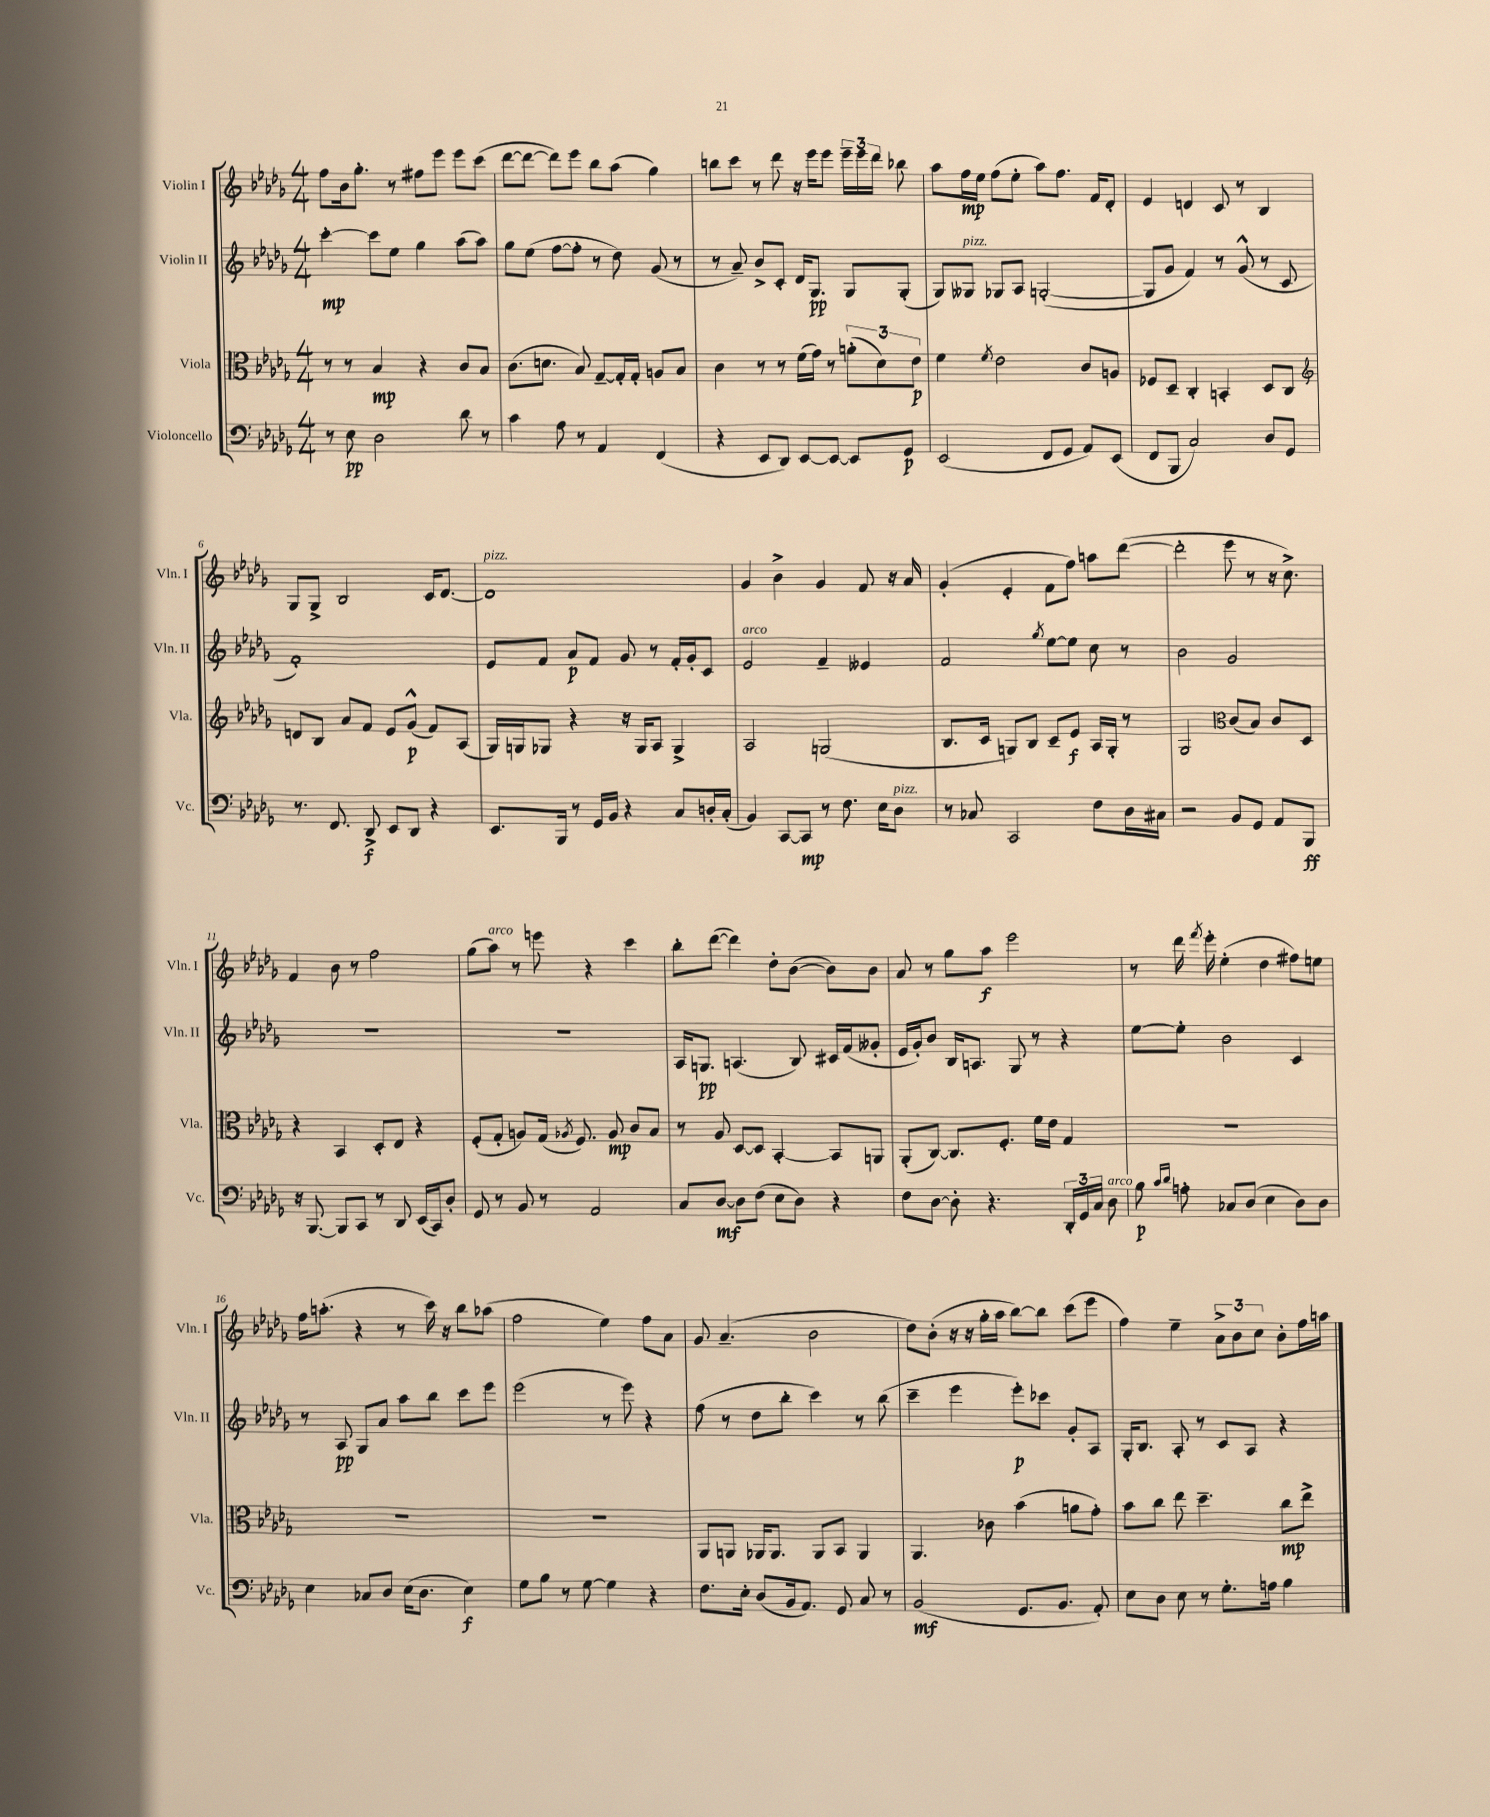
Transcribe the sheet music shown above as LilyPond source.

<<
\new StaffGroup <<
\new Staff = "s0" \with { instrumentName = "Violin I" shortInstrumentName = "Vln. I" } {
    \clef treble \key des \major \numericTimeSignature \time 4/4
    \autoBeamOff f''8[ bes'16 ges''8.]-. r8 fis''8[ ees'''8] ees'''8[ c'''8]( |
    des'''8[~ des'''8]~ des'''8[) ees'''8] bes''8[ aes''8]( ges''4) |
    b''8[ c'''8] r8 des'''8 r16 ees'''16[ ees'''8] \tuplet 3/2 { ees'''16[-- ees'''16 des'''16] } bes''8 |
    aes''8[ f''16\mp ees''16] f''8[( ees''8]-. aes''8[) f''8.] f'16[ des'8]-. |
    ees'4 d'4 c'8 r8 bes4 |
    ges8[ ges8]-> bes2 c'16[ des'8.]~ |
    des'1^\markup { \italic "pizz." } |
    ges'4 bes'4-> ges'4 f'8 r16 aes'16 |
    ges'4-.( ees'4-. f'8[ f''8]) a''8[ des'''8]~( |
    des'''2-. ees'''8 r8 r16 c''8.->) |
    f'4 bes'8 r8 f''2 |
    ges''8[( aes''8]^\markup { \italic "arco" }) r8 e'''8 r4 c'''4 |
    bes''8[-. des'''8]~( des'''4) des''8[-. bes'8]~( bes'8[) bes'8] |
    aes'8 r8 ges''8[ aes''8]\f ees'''2 |
    r8 des'''16 \acciaccatura { f'''8 } ees'''16-. ees''4-.( des''4 fis''8[) e''8] |
    f''16[ a''8.]-.( r4 r8 c'''16) r16 bes''8[ aes''8]( |
    f''2 ees''4) f''8[ aes'8] |
    ges'8 aes'4.--( bes'2 |
    des''8[) bes'8]-.( r16 r16 ges''16[-. aes''16] bes''8[~) bes''8] c'''8[( ees'''8] |
    f''4) ees''4-- \tuplet 3/2 { aes'8[-> bes'8 c''8] } bes'8[-. f''16 a''16] \bar "|." |
}
\new Staff = "s1" \with { instrumentName = "Violin II" shortInstrumentName = "Vln. II" } {
    \clef treble \key des \major \numericTimeSignature \time 4/4
    \autoBeamOff c'''4~-.\mp c'''8[ ees''8] ges''4 aes''8[( aes''8]) |
    ges''8[ ees''8]( f''8[~ f''8]-. r8 des''8) ges'8( r8 |
    r8 aes'8--) bes'8[-> c'8]-. des'16[ ges8.]\pp ges8[ ges8]-.( |
    ges8[) geses8]^\markup { \italic "pizz." } ges8[ aes8] g2~-.( |
    g8[ ges'8] f'4) r8 ges'8-^( r8 c'8 |
    f'1-.) |
    ees'8[ f'8] aes'8[\p f'8] ges'8 r8 f'16[-. ges'16-. c'8] |
    ees'2^\markup { \italic "arco" } f'4-- eeses'4 |
    f'2 \acciaccatura { ges''8 } ees''8[~ ees''8] c''8 r8 |
    bes'2 ges'2 |
    R1 |
    R1 |
    aes16[ g8.]\pp a4.( bes8) cis'16[ f'16( geses'8]-. |
    ees'16[ ges'16-.) bes'8] bes16[ a8.] ges8 r8 r4 |
    ees''8[~ ees''8]-. bes'2 c'4 |
    r8 aes8\pp ges8[ aes'8] aes''8[ bes''8] c'''8[ ees'''8] |
    ees'''2( r8 ees'''8) r4 |
    f''8( r8 des''8[ bes''8]-. c'''4) r8 bes''8( |
    c'''4-- ees'''4 ees'''8[-.\p) ces'''8] ges'8[-. aes8] |
    ges16[-. bes8.] aes8-. r8 c'8[ aes8] r4 \bar "|." |
}
\new Staff = "s2" \with { instrumentName = "Viola" shortInstrumentName = "Vla." } {
    \clef alto \key des \major \numericTimeSignature \time 4/4
    \autoBeamOff r8 r8 bes4\mp r4 c'8[ bes8] |
    c'8.[( d'8.] bes8) ges8[~-- ges16-. ges16]-. a8[ bes8] |
    c'4 r8 r8 f'16[( ges'16]) r8 \tuplet 3/2 { a'8[-.( des'8) ees'8]\p } |
    f'4 \acciaccatura { f'8 } ees'2 c'8[ a8] |
    fes8[ des8]-- c4-. b,4-. des8[ c8] |
    \clef treble d'8[ bes8] aes'8[ f'8] ees'8[ ges'8]-^\p( f'8[) aes8]( |
    ges16[) g16 ges8] r4 r16 ges16[ aes8] ges4-> |
    aes2 g2( |
    bes8.[ c'16] g8[) bes8] c'8[-- ees'8]\f aes16[ g16]-. r8 |
    ges2 \clef alto c'8[( bes8]) c'8[ des8] |
    r4 bes,4 des8[-. ees8] r4 |
    f8[-.( ges8]-. a8[) ges16]( \acciaccatura { aes8 } f8.) aes8\mp c'8[ bes8] |
    r8 aes8 des8[~ des8] bes,4~-. bes,8[ a,8] |
    aes,8[-.( c8]~) c8.[ f8.]-. f'16[ ees'16] ges4 |
    R1 |
    R1 |
    R1 |
    aes,8[ a,8] aes,16[ aes,8.] aes,8[ bes,8] aes,4 |
    aes,4. ces'8 bes'4( a'8[ ges'8]-.) |
    bes'8[ c''8] ees''8 des''4.-- c''8[\mp ees''8]-> \bar "|." |
}
\new Staff = "s3" \with { instrumentName = "Violoncello" shortInstrumentName = "Vc." } {
    \clef bass \key des \major \numericTimeSignature \time 4/4
    \autoBeamOff r8 ees8\pp des2 des'8 r8 |
    c'4 aes8 r8 aes,4 f,4( |
    r4 ees,8[ des,8]) ees,8[~ ees,8]~ ees,8[ ges,8]\p |
    ees,2( f,8[ ges,8] aes,8[) ees,8]( |
    f,8[ bes,,8] c2) des8[ ges,8] |
    r8. f,8. des,8->\f ees,8[ des,8] r4 |
    ees,8.[ bes,,16] r8 ges,16[ bes,16] r4 c8[ d16-. c16]-.( |
    bes,4) c,8[~ c,8]\mp r8 f8. ees16[ des8]^\markup { \italic "pizz." } |
    r8 ces8 c,2 f8[ des16 cis16] |
    r2 bes,8[ ges,8] aes,8[ bes,,8]\ff |
    r16 bes,,8.~ bes,,8[ c,8] r8 des,8 ees,16[( c,16) des8]-. |
    ges,8 r8 bes,8 r8 aes,2 |
    c8[ des8]~\mf des8[ f8]( ees8[ des8]) r4 |
    f8[ des8]~ des8-. r4. \tuplet 3/2 { des,16[-. ges,16 c16] } des8^\markup { \italic "arco" } |
    bes8\p \grace { c'16[ des'16] } a8-. ces8[ des8]( ees4 des8[) des8] |
    ees4 ces8[ des8] ees16[( des8.] ees4\f) |
    ges8[ bes8] r8 ges8~ ges4 r4 |
    f8.[ ees16]-. des8[( bes,16 aes,8.]) ges,8 c8 r8 |
    bes,2\mf( ges,8.[ bes,8.] aes,8-.) |
    ees8[ des8] ees8 r8 ges8.[-. a16] bes4 \bar "|." |
}
>>
>>
